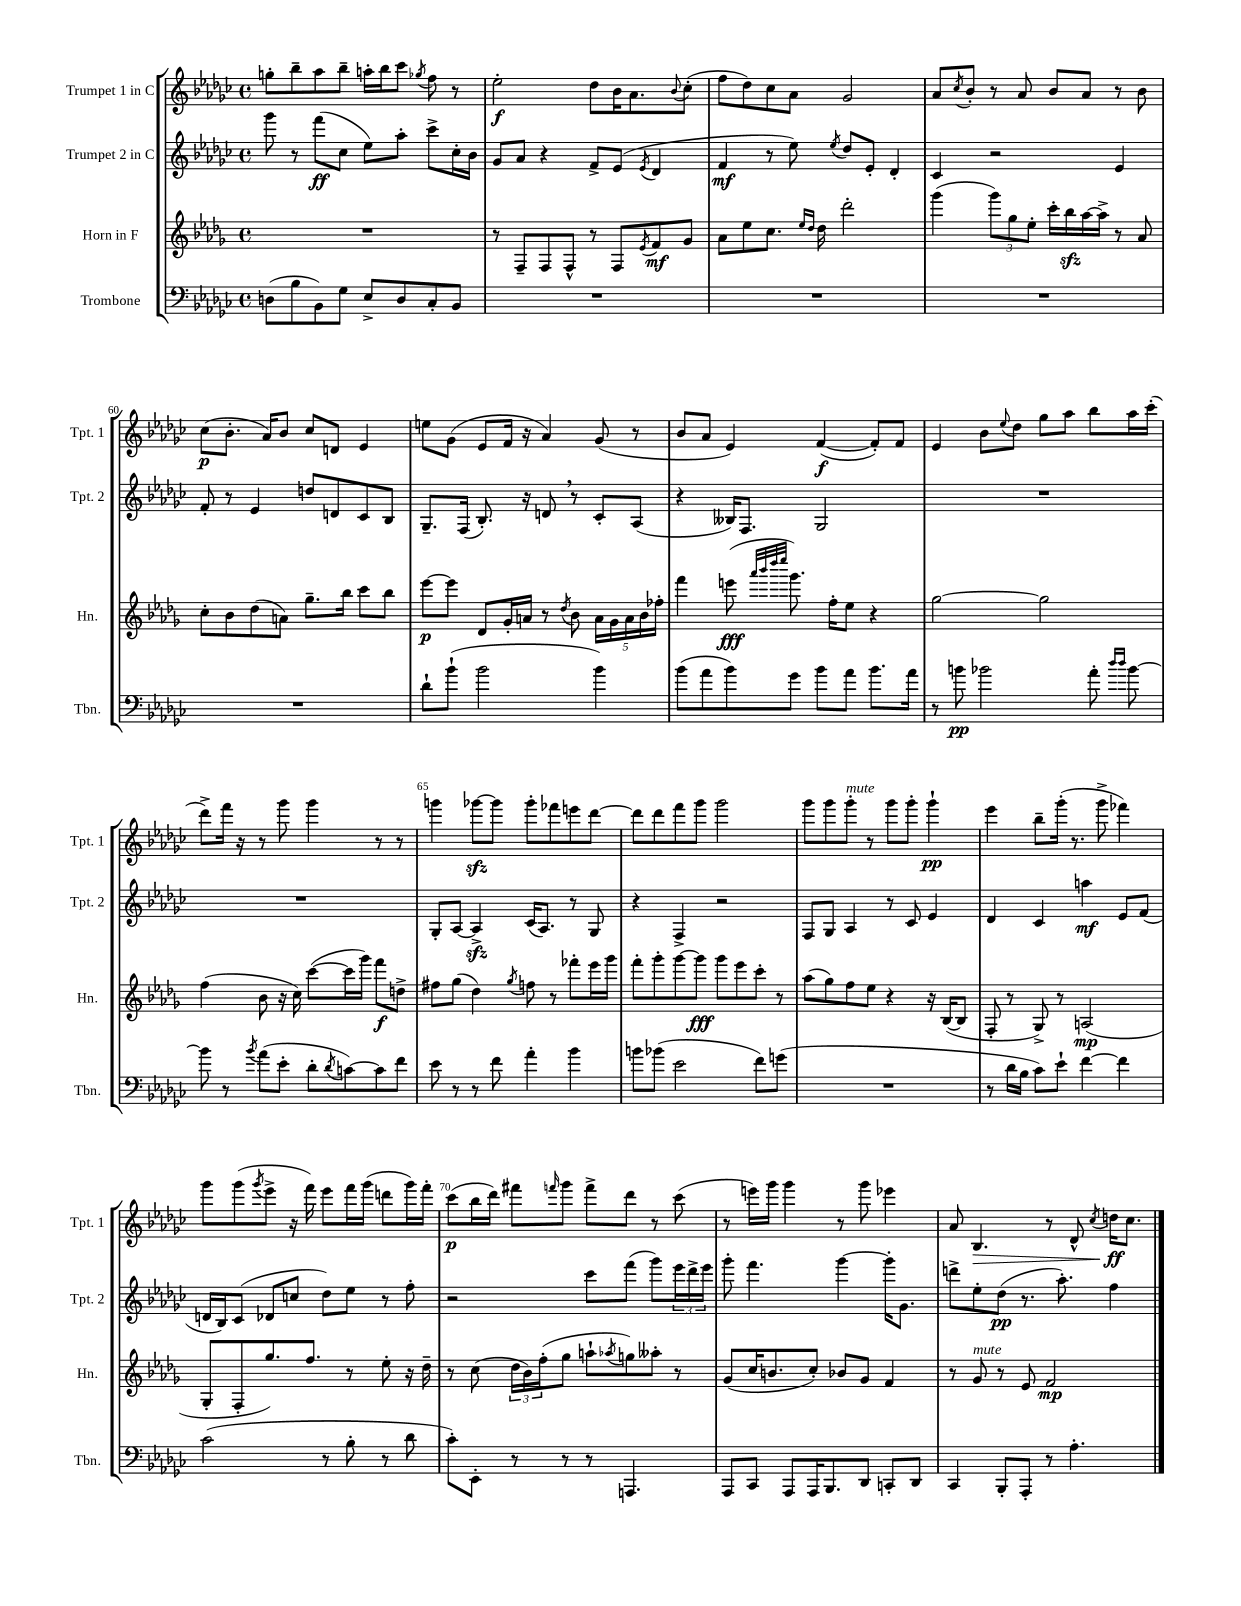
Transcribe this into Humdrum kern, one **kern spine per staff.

**kern	**kern	**kern	**kern
*staff4	*staff3	*staff2	*staff1
*clefF4	*clefG2	*clefG2	*clefG2
*k[b-e-a-d-g-c-]	*k[b-e-a-d-g-]	*k[b-e-a-d-g-c-]	*k[b-e-a-d-g-c-]
*M4/4	*M4/4	*M4/4	*M4/4
*met(c)	*met(c)	*met(c)	*met(c)
(8D	1r	8ggg-	8gg'
8B-	.	8r	8bb-~
8BB-)	.	(8fff	8aa-
8G-	.	8cc-	8bb-~
8E-^	.	8ee-)	16aa'
.	.	.	16bb-
8D	.	8aa-'	8ccc-
.	.	.	8qgg-
8C-'	.	8ccc-^	8ff
8BB-	.	16cc-'	8r
.	.	16b-	.
=	=	=	=
1r	8r	8g-	2ee-'
.	8F~	8a-	.
.	8F	4r	.
.	8F^^	.	.
.	8r	8f^	8dd-
.	8F	(8e-	16b-
.	.	.	8.a-
.	8qe-	8qe-	.
.	8f	4d-	.
.	.	.	8qqb-
.	8g-	.	(8cc-'
=	=	=	=
1r	8a-	4f	8ff
.	8ee-	.	8dd-)
.	8.cc	8r	8cc-
.	.	8ee-)	8a-
.	16qqee-	.	.
.	16qqdd-	.	.
.	16dd-	.	.
.	.	8qee-	.
.	2ddd-'	8dd-	2g-
.	.	8e-'	.
.	.	4d-'	.
=	=	=	=
1r	(4ggg-	4c-	8a-
.	.	.	8qcc-
.	.	.	8b-'
.	12ggg-)	2r	8r
.	12gg-	.	.
.	.	.	8a-
.	12ee-'	.	.
.	16ccc'	.	8b-
.	16bb-	.	.
.	[16aa-	.	8a-
.	16aa-^]	.	.
.	8r	4e-	8r
.	8a-	.	8b-
=	=	=	=
1r	8cc'	8f'	(8cc-
.	8b-	8r	8.b-'
.	(8dd-	4e-	.
.	.	.	16a-)
.	8a)	.	8b-
.	8.gg-~	8dd	8cc-
.	.	8d	8d
.	16bb-	.	.
.	8ccc	8c-	4e-
.	8bb-	8B-	.
=	=	=	=
8d-`	[8eee-	8.G-~	8ee
(8b-`	8eee-]	.	(8g-
.	.	(16F	.
2b-	8d-	8.B-')	8e-
.	16g-'	.	16f
.	16a	16r	16r
.	8r	8d	4a-)
.	8qdd-	.	.
.	8b-	8r	.
4b-)	20a	8c-'	(8g-
.	20g-	.	.
.	20a	.	.
.	.	(8A-	8r
.	20b-	.	.
.	20ff-'	.	.
=	=	=	=
(8b-	4fff	4r	8b-
8a-	.	.	8a-
8b-)	(8eee	16B--)	4e-)
.	.	8.F	.
.	32qqaaa-	.	.
.	32qqbbb-	.	.
.	32qqdddd-	.	.
.	32qqeeee-	.	.
8g-	8.ggg-)	.	.
8b-	.	2G-	([4f
.	16ff'	.	.
8a-	8ee-	.	.
8.b-	4r	.	8f'])
.	.	.	8f
16a-	.	.	.
=	=	=	=
8r	[2gg-	1r	4e-
8b	.	.	.
2b-	.	.	8b-
.	.	.	8qqee-
.	.	.	8dd-
.	2gg-]	.	8gg-
.	.	.	8aa-
8a-'	.	.	8bb-
16qqdd-	.	.	.
16qqdd-	.	.	.
[8b-	.	.	16aa-
.	.	.	(16ccc-'
=	=	=	=
8b-]	(4ff	1r	8ddd-^)
8r	.	.	16fff
.	.	.	16r
8qb-	.	.	.
(8a-	8b-	.	8r
8e-'	16r	.	8ggg-
.	16cc)	.	.
8d-'	([8ccc	.	4ggg-
8qd-	.	.	.
[8c)	16ccc]	.	.
.	16ggg-)	.	.
8c]	8fff	.	8r
8f	8dd^	.	8r
=	=	=	=
8e-	8ff#	8G-'	4ggg
8r	(8gg-	[8A-	.
8r	4dd-)	4A-^]	[8ggg-
8f	.	.	8ggg-]
.	8qgg-	.	.
4a-'	8ff	(16c-	8ggg-'
.	.	8.A-)	.
.	8r	.	8fff-
4b-	8fff-'	8r	8eee
.	16eee-	8G-	[8ddd-
.	16ggg-	.	.
=	=	=	=
8b	8fff'	4r	8ddd-]
(8b-	8ggg-'	.	8ddd-
2e-	[8ggg-	4F^	8fff
.	8ggg-]	.	8ggg-
.	8ggg-	2r	2ggg-
.	8eee-	.	.
8f)	8ccc'	.	.
(8g	8r	.	.
=	=	=	=
1r	(8aa-	8F	8ggg-
.	8gg-)	8G-	8ggg-
.	8ff	4A-	8ggg-'
.	8ee-	.	8r
.	4r	8r	8ggg-
.	.	8c-	8ggg-'
.	16r	4e-	4ggg-`
.	([16B-	.	.
.	8B-]	.	.
=	=	=	=
8r	8F'	4d-	4eee-
16d-	8r	.	.
16B-	.	.	.
8c-)	8G-^)	4c-	8bb-~
8e-`	8r	.	(16ggg-'
.	.	.	8.r
[4f	(2A	4aa	.
.	.	.	8ggg-^
4f]	.	8e-	4fff-)
.	.	(8f	.
=	=	=	=
(2c-	8G-'	16d	8ggg-
.	.	16B-)	.
.	8F'	(8c-	(8ggg-
.	.	.	8qggg-
.	8.gg-)	8d-	8eee-^
.	.	8cc	16r
.	8.ff	.	16fff)
8r	.	8dd-)	8eee-
8B-'	8r	8ee-	16fff
.	.	.	(16ggg-
8r	8ee-'	8r	8ddd
8d-	16r	8ff'	16ggg-)
.	16dd-~	.	16fff'
=	=	=	=
8c-')	8r	2r	(8ccc-
8EE-'	(8cc	.	16bb-
.	.	.	16ddd-)
8r	24dd-	.	8fff#
.	24b-)	.	.
.	(24ff'	.	.
.	.	.	16qqfff
8r	8gg-	.	8ggg-
8r	8aa`	8ccc-	8fff^
.	8qaa-	.	.
4.AAA	8gg)	(8fff	8ddd-
.	8aa--'	8ggg-)	8r
.	8r	24eee-	(8ccc-
.	.	24ddd-^	.
.	.	24eee-	.
=	=	=	=
8AAA-	(8g-	8ggg-'	8r
8CC-	16cc	4.fff	16eee)
.	8.b	.	16ggg-
8AAA-	.	.	4ggg-
16AAA-	8cc')	.	.
8.BBB-	.	.	.
.	8b-	[4ggg-	8r
8DD-	8g-	.	8ggg-
8CC'	4f	16ggg-']	4eee-
.	.	8.g-	.
8DD-	.	.	.
=	=	=	=
4CC-	8r	8ddd^	8a-
.	8g-	8ee-'	4.B-
8BBB-'	8r	(8dd-	.
8AAA-'	8e-	8.r	.
8r	2f	.	8r
.	.	8.aa-')	.
4.A-'	.	.	8d-^^
.	.	.	8qcc-
.	.	4ff	16dd
.	.	.	8.cc-
==	==	==	==
*-	*-	*-	*-
